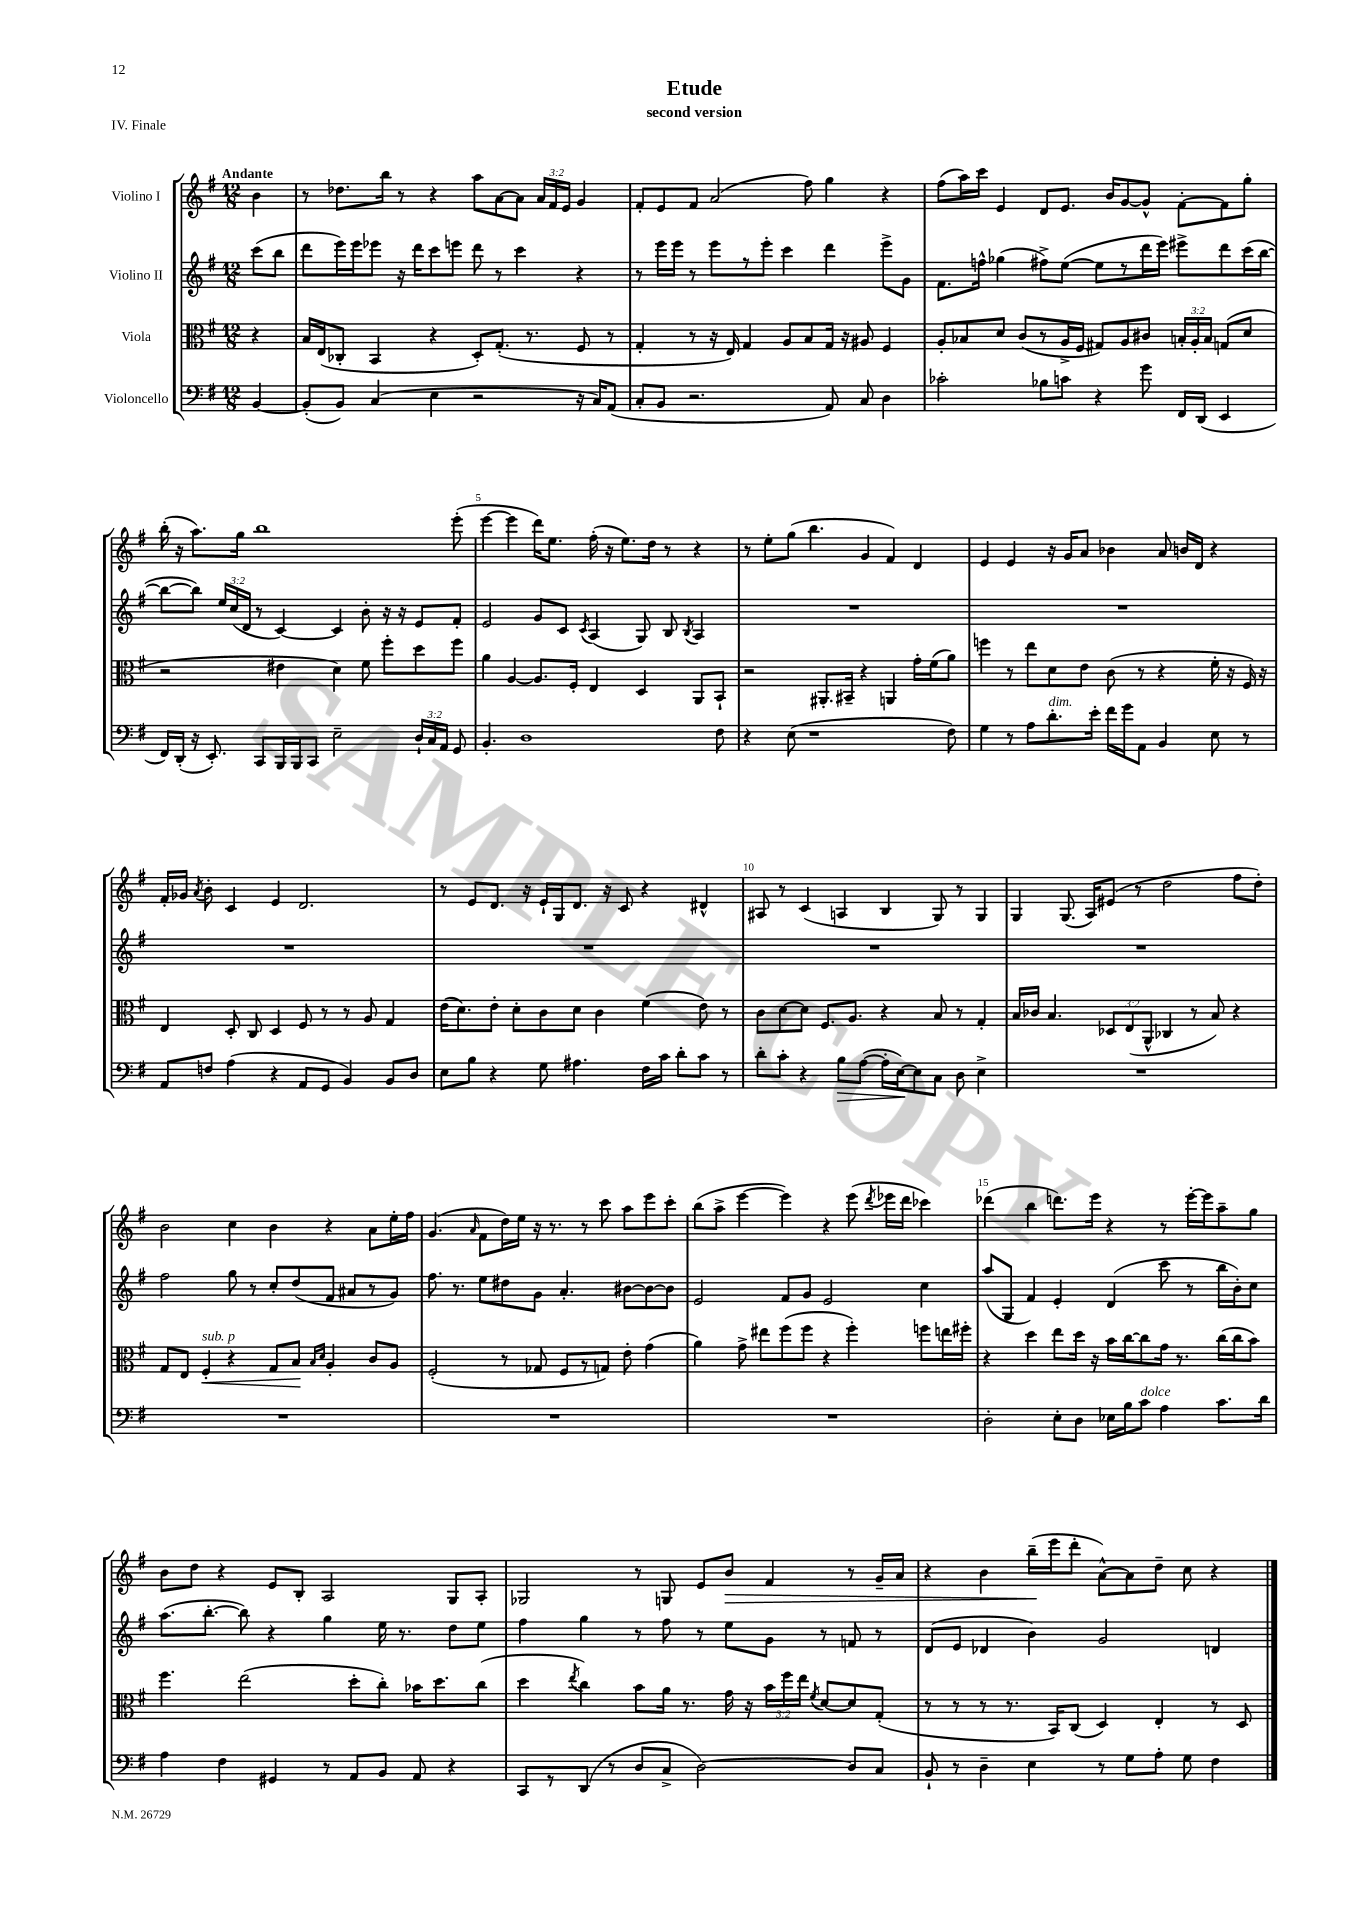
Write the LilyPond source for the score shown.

\header { title = "Etude" subtitle = "second version" piece = "IV. Finale" }
<<
\new StaffGroup <<
\new Staff = "s0" \with { instrumentName = "Violino I" } {
    \clef treble \key g \major \numericTimeSignature \time 12/8 \override Staff.TupletNumber.text = #tuplet-number::calc-fraction-text \partial 4 \tempo "Andante"
    \autoBeamOff b'4 |
    r8 des''8.[ b''16] r8 r4 a''8[ a'8~ a'8] \tuplet 3/2 { a'16[ fis'16 e'16] } g'4 |
    fis'8[-. e'8 fis'8] a'2( fis''8) g''4 r4 |
    fis''8[( a''16) c'''16] e'4 d'8[ e'8.] b'16[ g'8~ g'8]-^ fis'8[~-. fis'8 g''8]-. |
    b''16-.( r16 a''8.[) g''16] b''1 e'''8-.( |
    e'''4~ e'''4 d'''16[) e''8.] fis''16-.( r16 e''8.[) d''16] r8 r4 |
    r8 e''8[-. g''8]( b''4. g'4 fis'4) d'4 |
    e'4 e'4 r16 g'16[ a'8] bes'4 a'8 b'16[ d'16] r4 |
    fis'16[-. ges'16] \acciaccatura { a'8 } b'8-. c'4 e'4 d'2. |
    r8 e'8[ d'8.] r16 e'16[-! g16 d'8.] r16 c'8 r4 dis'4-^ |
    ais8 r8 c'4( a4 b4 g8) r8 g4 |
    g4 g8.( a16[) eis'8]( r8 d''2 fis''8[ d''8]-.) |
    b'2 c''4 b'4 r4 a'8[ e''16-. fis''16] |
    g'4.( \grace { a'16 } fis'8[ d''16) e''16] r16 r8. r8 c'''8 a''8[ e'''8 c'''8]-. |
    b''8[( a''8]-> e'''4~ e'''4) r4 e'''8( \acciaccatura { d'''8 } ees'''16[ d'''16] ces'''4) |
    des'''4( b''4 d'''8.[) e'''16] r4 r8 e'''16[~-. e'''16 a''8-- g''8] |
    b'8[ d''8] r4 e'8[ b8]-. a2 g8[ a8]-. |
    ges2 r8 g8 e'8[ b'8]\> fis'4 r8 g'16[-- a'16] |
    r4 b'4 b''16[--\!( e'''16 d'''8]-. a'8[~-^) a'8 d''8]-- c''8 r4 \bar "|." |
}
\new Staff = "s1" \with { instrumentName = "Violino II" } {
    \clef treble \key g \major \numericTimeSignature \time 12/8 \override Staff.TupletNumber.text = #tuplet-number::calc-fraction-text \partial 4
    \autoBeamOff c'''8[( b''8] |
    d'''8[ e'''16) e'''16 ees'''8] r16 d'''16[ c'''8 e'''8] d'''8 r8 c'''4 r4 |
    r8 e'''16[ e'''16] r8 e'''8[ r8 e'''8]-. c'''4 d'''4 e'''8[-> g'8] |
    fis'8.[ f''16]-^ ges''4( fis''8[->) e''8]~( e''8[ r8 d'''16 e'''16]) eis'''8[-> d'''8 c'''16( b''16]~ |
    b''8[~ b''8]) \tuplet 3/2 { e''16[ c''16( d'16] } r8 c'4~) c'4 b'8-. r16 r16 e'8[ fis'8]-. |
    e'2 g'8[ c'8] \acciaccatura { c'8 } a4( g8) b8 \acciaccatura { b8 } a4 |
    R1. |
    R1. |
    R1. |
    R1. |
    R1. |
    R1. |
    fis''2 g''8 r8 c''8[-. d''8( fis'8] ais'8[ r8 g'8]) |
    fis''8. r8. e''8[ dis''8 g'8] a'4.-. bis'8[~ bis'8~ bis'8] |
    e'2 fis'8[ g'8] e'2 c''4 |
    a''8[( g8] fis'4) e'4-. d'4( c'''8 r8 b''16[ b'16-.) c''8] |
    a''8.[( b''8.]~-. b''8) r4 g''4 e''16 r8. d''8[ e''8] |
    fis''4 g''4 r8 fis''8 r8 e''8[ g'8] r8 f'8 r8 |
    d'8[( e'8] des'4 b'4) g'2 d'4 \bar "|." |
}
\new Staff = "s2" \with { instrumentName = "Viola" } {
    \clef alto \key g \major \numericTimeSignature \time 12/8 \override Staff.TupletNumber.text = #tuplet-number::calc-fraction-text \partial 4
    \autoBeamOff r4 |
    b16[ e16( ces8]-. b,4 r4 d8[-.) g8.]-.( r8. fis8 r8 |
    g4-. r8 r16 e16) g4 a8[ b8 g16] r16 ais8 fis4 |
    a8[-. bes8 d'8] c'8[( r8 a16-> fis16] gis8[) a8 cis'8] \tuplet 3/2 { b16[-. a16-. b16] } g8[( d'8] |
    r2 eis'4 d'4) fis'8 fis''8[-. d''8 fis''8] |
    a'4 a4~ a8.[ fis16]-. e4 d4 a,8[ b,8]-! |
    r2 ais,8.[-. bis,16]-- r4 a,4 g'16[-. fis'16( a'8]) |
    f''4 r8 e''8[ d'8 e'8] c'8( r8 r4 fis'16-. r16 fis16) r16 |
    e4 d8-. c8 d4 fis8 r8 r8 a8 g4 |
    e'16[( d'8.) e'8]-. d'8[-. c'8 d'8] c'4 fis'4( e'8) r8 |
    c'8[ d'8~ d'8] fis8.[ a8.] r4 b8 r8 g4-. |
    b16[ ces'16] b4. \tuplet 3/2 { des8[ e8( a,8]-^ } ces4 r8 b8) r4 |
    g8[ e8] fis4-.\<^\markup { \italic "sub. p" } r4 g8[ b8]\! \grace { b16[ d'16] } a4-. c'8[ a8] |
    fis2-.( r8 ges8 fis8[ r8 g8]) e'8-. g'4( |
    a'4) g'8-> eis''8[ fis''8( fis''8] r4 fis''4-.) f''8[ e''16 fis''16]-. |
    r4 d''4 e''8[ d''16] r16 b'16[ c''16~ c''8 g'16] r8. c''16[( c''16 b'8]) |
    fis''4. e''2( d''8[-. c''8]-.) bes'16[ d''8. c''8]( |
    d''4 \acciaccatura { e''8 } c''4) b'8[ a'16] r8. g'16 r16 \tuplet 3/2 { b'16[ fis''16 e''16] } \acciaccatura { fis'8 } d'8[~ d'8 g8]-.( |
    r8 r8 r8 r8. b,16[) c8]( d4) e4-. r8 d8 \bar "|." |
}
\new Staff = "s3" \with { instrumentName = "Violoncello" } {
    \clef bass \key g \major \numericTimeSignature \time 12/8 \override Staff.TupletNumber.text = #tuplet-number::calc-fraction-text \partial 4
    \autoBeamOff b,4~ |
    b,8[-.( b,8]) c4( e4 r2 r16 c16[) a,8]( |
    c8[-. b,8] r2. a,8) c8 d4 |
    ces'2-. bes8[ c'8] r4 g'8 fis,16[ d,16]( e,4 |
    fis,16[) d,16]-.( r16 e,8.-.) c,8[ b,,16 b,,16 c,8] e2-- \tuplet 3/2 { d16[-! c16 a,16] } g,8 |
    b,4.-. d1 fis8 |
    r4 e8( r1 fis8) |
    g4 r8 a8[ d'8.-.^\markup { \italic "dim." } e'16]-. fis'16[ g'16 a,8] b,4 e8 r8 |
    a,8[ f8] a4( r4 a,8[ g,8] b,4) b,8[ d8] |
    e8[ b8] r4 g8 ais4. fis16[ c'16] d'8[-. c'8] r8 |
    d'8[-. c'8]-. r4 b8[\> a8]~( a16[-. e16~\!) e8 c8] d8 e4-> |
    R1. |
    R1. |
    R1. |
    R1. |
    d2-. e8[-. d8] ees16[ b16 c'8]^\markup { \italic "dolce" } a4 c'8.[ d'16] |
    a4 fis4 gis,4 r8 a,8[ b,8] a,8 r4 |
    c,8[ r8 d,8]( r8 d8[ c8]-> d2~) d8[ c8] |
    b,8-! r8 d4-- e4 r8 g8[ a8]-. g8 fis4 \bar "|." |
}
>>
>>
\layout { \context { \Score \override BarNumber.break-visibility = ##(#f #t #t) barNumberVisibility = #(every-nth-bar-number-visible 5) } }
